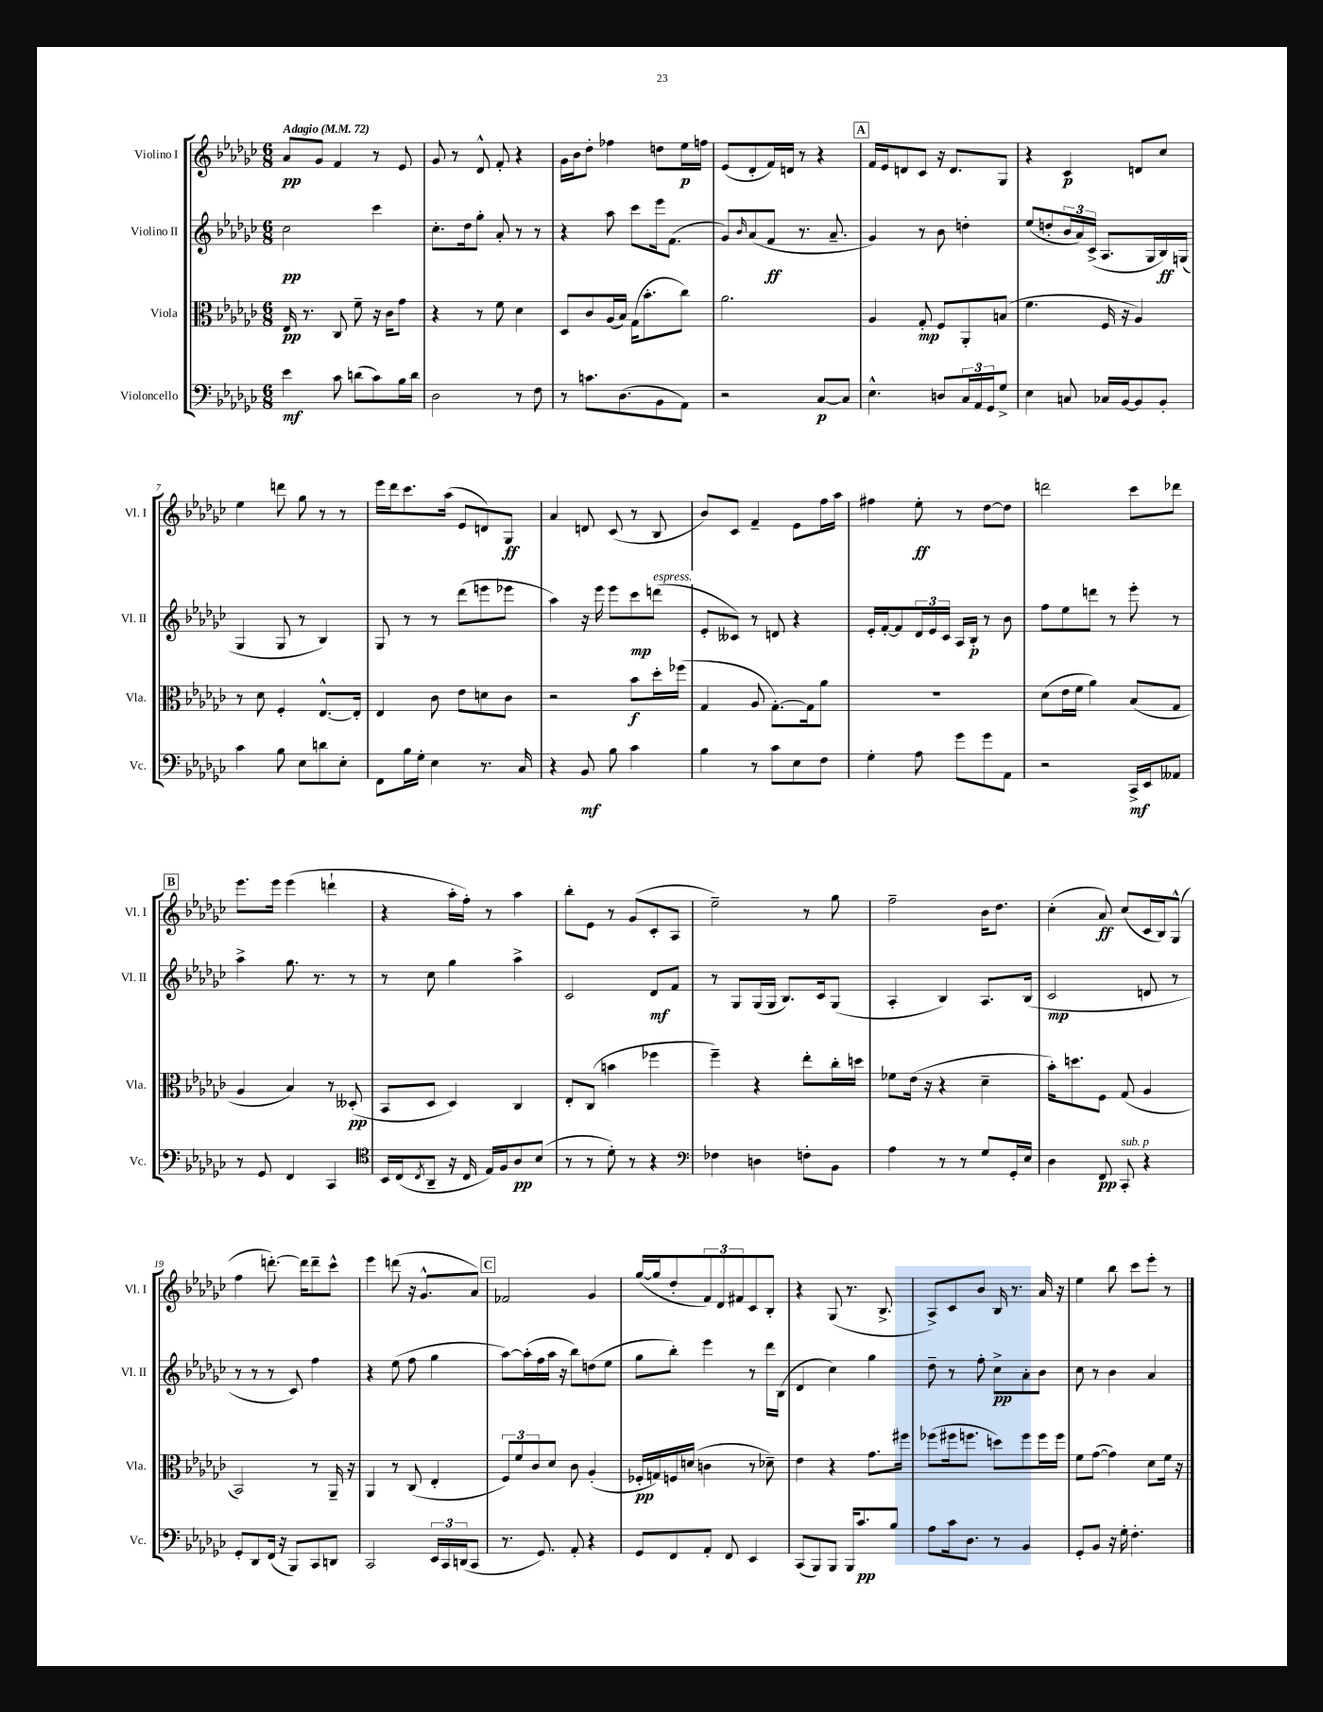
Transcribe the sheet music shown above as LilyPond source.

<<
\new StaffGroup <<
\new Staff = "s0" \with { instrumentName = "Violino I" shortInstrumentName = "Vl. I" } {
    \clef treble \key ges \major \numericTimeSignature \time 6/8 \tempo "Adagio" 4 = 72
    aes'8\pp ges'8 f'4 r8 ees'8 |
    ges'8 r8 des'8-^ f'8-. r4 |
    ges'16 bes'16 des''8-. fes''4 d''8 ees''16\p f''16 |
    ees'8( des'8-. f'16) d'16 r8 r4 |
    \mark \markup { \box "A" } f'16 ees'16 d'8 ces'8 r16 d'8. ges8 |
    r4 ces'4\p d'8 ces''8 |
    ees''4 d'''8 ges''8 r8 r8 |
    ees'''16 des'''16 ces'''8. aes''16( ees'8 d'8) ges8\ff |
    aes'4 d'8 ces'8( r8 bes8 |
    bes'8) ces'8 f'4-- ees'8 f''16 aes''16 |
    fis''4 ees''8-.\ff r8 des''8~ des''8 |
    d'''2 ces'''8 des'''8 |
    \mark \markup { \box "B" } ees'''8. ees'''16 ees'''4( d'''4-! |
    r4 aes''16-. f''16-.) r8 aes''4 |
    bes''8-. ees'8 r8 ges'8( ces'8-. aes8 |
    ees''2--) r8 ges''8 |
    f''2-- bes'16 des''8. |
    ces''4-.( aes'8\ff) ces''8( ces'16 bes16) ges8-^( |
    f''4 d'''8.~-.) d'''16 d'''8-- ces'''8-^ |
    ees'''4 d'''8( r16 ges'8.-^ aes'8) |
    \mark \markup { \box "C" } fes'2 ges'4 |
    ges''16~( ges''16 des''8-. \tuplet 3/2 { f'8) des'8 fis'8 } ces'8 bes8-. |
    r4 ges8( r8. bes8.-> |
    aes8->) ces'8 bes'8 bes16 r8. aes'16 r16 |
    ees''4 bes''8 ces'''8 ees'''8-. r8 \bar "|." |
}
\new Staff = "s1" \with { instrumentName = "Violino II" shortInstrumentName = "Vl. II" } {
    \clef treble \key ges \major \numericTimeSignature \time 6/8
    ces''2\pp ces'''4 |
    ces''8.-. des''16 ges''8-. aes'8-. r8 r8 |
    r4 aes''8 ces'''8 ees'''16 f'8.( |
    ges'8) \grace { bes'16 } aes'8( f'8\ff r8. aes'8.-- |
    \mark \markup { \box "A" } ges'4) r8 bes'8 d''4-. |
    ees''8( d''8-. \tuplet 3/2 { bes'16 aes'16) ces'16->( } aes8. ges16 bes16\ff) g16( |
    ges4 ges8 r8 bes4) |
    ges8 r8 r8 des'''8( e'''8 ees'''8 |
    aes''4) r16 ees'''16 ees'''8 ces'''8\mp d'''8^\markup { \italic "espress." }( |
    ees'8-. ceses'8) r8 d'8 r4 |
    ees'16-. f'16~-. f'8 \tuplet 3/2 { des'16 ees'16 ces'16 } aes16 bes16-.\p r8 bes'8 |
    f''8 ees''8 d'''8 r8 ees'''8-. r8 |
    \mark \markup { \box "B" } aes''4-> ges''8. r8. r8 |
    r8 ces''8 ges''4 aes''4-> |
    ces'2 des'8\mf f'8 |
    r8 ges8 ges16( ges16 bes8.) ces'16 ges8( |
    aes4-. bes4) aes8. bes16( |
    ces'2\mp d'8 r8 |
    r8 r8 r8 ces'8) f''4 |
    r4 ees''8( f''8 ges''4 |
    \mark \markup { \box "C" } aes''8~) aes''16-.( f''16 aes''16 r16 bes''8) d''8( ees''8 |
    ges''8 bes''8-.) ees'''4 r8 des'''16 bes16( |
    des'4 ces''4) ges''4 |
    des''8-- r8 f''8-. ces''8->\pp aes'8-. bes'8 |
    ces''8 r8 bes'4 aes'4 \bar "|." |
}
\new Staff = "s2" \with { instrumentName = "Viola" shortInstrumentName = "Vla." } {
    \clef alto \key ges \major \numericTimeSignature \time 6/8
    ees16\pp r8. ces8 f'8-- r16 ces'16 ges'8 |
    r4 r8 f'8 des'4 |
    des8 ces'8 aes16( bes16) ges16( bes'8.-. ces''8) |
    aes'2. |
    \mark \markup { \box "A" } aes4 ges8-.\mp f8 aes,8-. b8( |
    f'4. f16 r16 aes4) |
    r8 des'8 f4-. ees8.~-^ ees16-. |
    ees4 ces'8 ees'8 d'8 ces'8 |
    r2 bes'8\f des''16-. fes''16( |
    ges4 aes8 ges8.~-.) ges16 aes'8 |
    R2. |
    des'8( ees'16 f'16 aes'4) bes8( ges8 |
    \mark \markup { \box "B" } aes4 bes4) r8 deses8-.\pp( |
    bes,8 des8 des4) ces4 |
    ees8-. ces8( b'4 fes''4 |
    f''4--) r4 ees''8-. ces''16-. d''16 |
    fes'8 ees'16( r16 r4 des'4-- |
    bes'16-.) d''8. f8 ges8( aes4 |
    bes,2) r8 aes,16-- r16 |
    aes,4 r8 ces8( ees4-. |
    \mark \markup { \box "C" } \tuplet 3/2 { f8) f'8 ces'8 } des'8 ces'8 aes4-.( |
    fes16-.\pp g16) f16 d'16( c'4 r8 des'8--) |
    ees'4 r4 ges'8. fis''16 |
    fes''8( fis''16 f''8. d''8) f''8 f''16 f''16 |
    f'8 ges'8~( ges'4) des'8 f'16 r16 \bar "|." |
}
\new Staff = "s3" \with { instrumentName = "Violoncello" shortInstrumentName = "Vc." } {
    \clef bass \key ges \major \numericTimeSignature \time 6/8
    ees'4\mf ces'8 d'8( ces'8) bes16 d'16 |
    des2 r8 f8 |
    r8 c'8. des8.( bes,8 aes,8) |
    r2 ces8~\p ces8 |
    \mark \markup { \box "A" } ees4.-^ d8 \tuplet 3/2 { ces16 aes,16 ges,16 } ges8-> |
    ees4 c8 ces16 bes,16~ bes,8 bes,8-. |
    ces'4 bes8 ees8 d'8 ees8-. |
    f,8 bes16 ges16-. ees4 r8. ces16 |
    r4 bes,8\mf bes8 ces'4 |
    bes4 r8 ces'8 ees8 f8 |
    ges4-. aes8 ges'8 ges'8 aes,8 |
    r2 ces,16->\mf ees,16 aeses,8 |
    \mark \markup { \box "B" } r8 ges,8 f,4 ces,4 |
    \clef tenor bes,16 ces16( \acciaccatura { ces8 } aes,8-- r16 ces16 ees16) f16 aes8\pp bes8( |
    r8 r8 des'8-.) r8 r4 |
    \clef bass fes4 d4 f8-. bes,8 |
    aes4 r8 r8 ges8 ges,16-. ees16 |
    des4 f,8\pp ces,8-.^\markup { \italic "sub. p" } r4 |
    ges,8-. des,8 f,16( r16 bes,,8) ces,8 d,8 |
    ces,2 \tuplet 3/2 { ees,16 ces,16 d,16( } ces,8 |
    \mark \markup { \box "C" } r8. ges,8.) aes,8-. r4 |
    ges,8 f,8 aes,8-. f,8 ees,4 |
    ces,8( bes,,8) bes,,8 bes,,16 ces'8.\pp bes8 |
    aes8 ces'16 des8. r8 bes,4 |
    ges,8-. bes,8 r16 ges16-. f4.-. \bar "|." |
}
>>
>>
